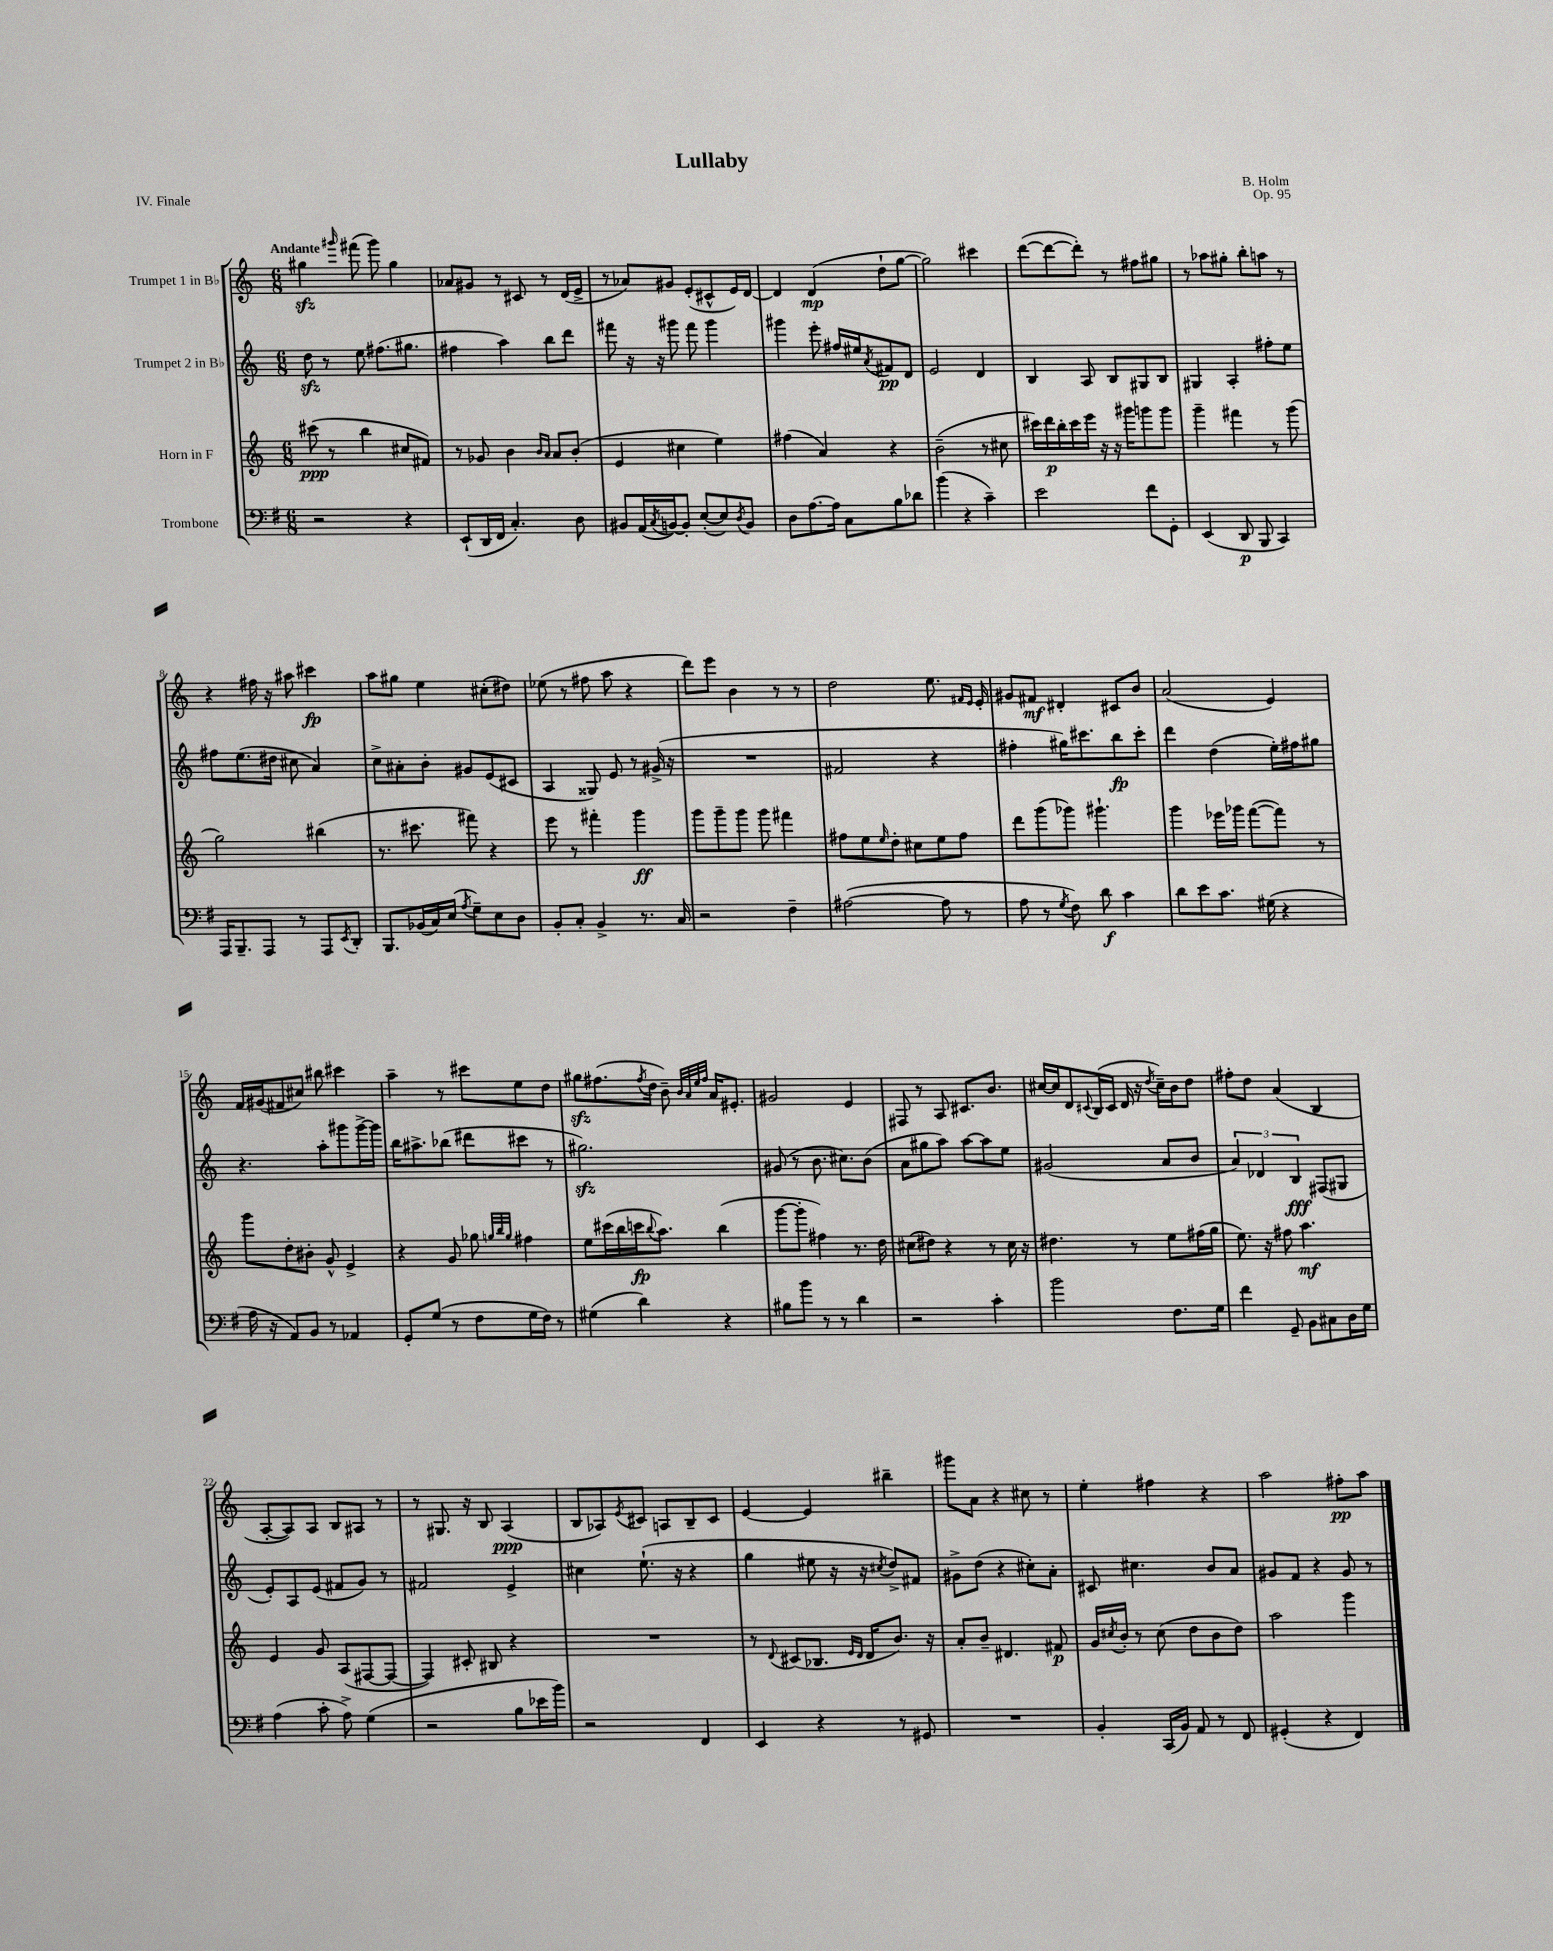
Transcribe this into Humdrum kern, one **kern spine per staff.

**kern	**kern	**kern	**kern
*staff4	*staff3	*staff2	*staff1
*clefF4	*clefG2	*clefG2	*clefG2
*k[f#]	*k[]	*k[]	*k[]
*M6/8	*M6/8	*M6/8	*M6/8
2r	(8ccc#	8dd	4gg#
.	8r	8r	.
.	.	.	16qqggg#
.	4bb	8ee	(8fff#
.	.	(8.ff#	8ggg#)
4r	8cc#	.	4gg#
.	.	8.gg#	.
.	8f#)	.	.
=	=	=	=
(8EE`	8r	4ff#	8a-
16DD	8g-	.	8g#
16FF#	.	.	.
4.C')	4b	4aa)	8r
.	.	.	8c#
.	16qqb	.	.
.	16qqa	.	.
.	8a	8bb	8r
8D	(8b'	8ddd	(16d
.	.	.	16e^
=	=	=	=
8BB#	4e	8fff#	8r
(16AA	.	16r	8a-)
8qC	.	.	.
[16BB)	.	16r	.
8BB']	4cc#	8ggg#	8g#
([8E'	.	8fff#	(8e'
8E])	4ee)	4ggg#	8c#^^
8qD	.	.	.
8BB	.	.	16e)
.	.	.	[16d
=	=	=	=
8D	(4ff#	4ggg#	4d]
[8.A	.	.	.
.	4a)	8eee'	(4d
16A]	.	.	.
8C	.	16ff#	.
.	.	16ee#	.
.	.	8qa	.
8B	4r	8f#	8dd`
8d-	.	8d	[8gg
=	=	=	=
(4b	(2b~	2e	2gg])
4r	.	.	.
4c~)	8r	4d	4ccc#
.	8cc#	.	.
=	=	=	=
2e	16ccc#)	4B	([8ddd
.	16ddd	.	.
.	16bb'	.	8ddd_
.	16ccc#	.	.
.	16eee	8A	8ddd'])
.	16r	.	.
.	16r	8B	8r
.	16ggg#	.	.
8f#	8ggg	8G#	8ff#
8GG'	8ggg	8B	8gg#
=	=	=	=
(4EE	4ggg~	4G#	8r
.	.	.	8aa-
8DD	4fff#	4A'	8gg#'
8BBB	.	.	8bb'
4CC)	8r	8ff#'	8aa
.	(8ggg	8ee	8r
=	=	=	=
16AAA	2gg)	8ff#	4r
8.BBB~	.	.	.
.	.	(8.ee	.
8AAA	.	.	16ff#
.	.	16dd#	16r
8r	.	8cc#	8aa#
8AAA	(4bb#	4a)	4ccc#
8qEE	.	.	.
8DD'	.	.	.
=	=	=	=
8.BBB	8.r	8cc^	8aa
.	.	8a#'	8gg#
(16BB-	8.ccc#	.	.
16C)	.	8b'	4ee
(16E	.	.	.
8qA	.	.	.
8G~)	8fff#)	8g#	.
8E	4r	(8e	(8cc#'
8D	.	8c#	8dd#)
=	=	=	=
8BB'	8eee	4A	(8ee-
8C'	8r	.	8r
4BB^	4fff#'	8G##)	8ff#
.	.	8e	8aa
8.r	4ggg	8r	4r
.	.	(16g#^	.
16C	.	16r	.
=	=	=	=
2r	8ggg	2.r	8ddd)
.	8ggg~	.	8eee
.	8ggg	.	4b
.	8ggg	.	.
4F#~	4fff#	.	8r
.	.	.	8r
=	=	=	=
([2A#	8ff#	2f#	2dd
.	8ee	.	.
.	16qqee	.	.
.	8dd'	.	.
.	8cc#	.	.
8A#]	8ee	4r	8.ee
8r	8ff#	.	.
.	.	.	16qqf#
.	.	.	16qqe
.	.	.	16e'
=	=	=	=
8A	8ddd	4ff#'	8g#
8r	(8ggg	.	8f#
8qG	.	.	.
8F#)	8ggg-)	16gg#)	4d#'
.	.	8.ccc#	.
8d	4.ggg#`	.	.
4c	.	8bb	8c#
.	.	8ccc#'	8b
=	=	=	=
8d	4ggg	4ddd	(2a
8e	.	.	.
8.c	16eee-	(4dd	.
.	16ggg-	.	.
.	([8fff	.	.
(16G#	.	.	.
4r	8fff])	16ee')	4e)
.	.	16ff#	.
.	8r	8gg#	.
=	=	=	=
16A	8ggg	4.r	16f
16r	.	.	(16g#
8AA)	8dd'	.	8f#
8BB	8b#'	.	8cc#)
8r	8g^^	8aa'	8bb#
4AA-	4e^	8ggg#	4ccc#
.	.	[16ggg#^	.
.	.	16ggg#]	.
=	=	=	=
8GG'	4r	16bb	4aa~
.	.	8.aa#^	.
(8G	.	.	.
8r	8g	(8bb-	8r
8F#	8gg-	8ddd#	8ccc#
.	32qqgg	.	.
.	32qqbb	.	.
.	32qqgg	.	.
16G	4ff#	8ccc#	8ee
16F#)	.	.	.
8r	.	8r	8dd
=	=	=	=
(4G#	8ee	2.gg#)	8gg#
.	(16ccc#	.	(8.ff#
.	16bb	.	.
4d)	16ccc	.	.
.	8qqbb	.	8qff#
.	8.aa)	.	16dd
.	.	.	8b~)
.	.	.	32qqb
.	.	.	32qqa
.	.	.	32qqee
.	.	.	32qqff#
4r	(4bb	.	16a
.	.	.	8.e#'
=	=	=	=
8B#	[8ggg	(8g#	2g#
8b	8ggg']	8r	.
8r	4ff#)	8.b	.
8r	.	.	.
.	.	8.cc#)	.
4d	8.r	.	4e
.	.	(8b	.
.	16dd	.	.
=	=	=	=
2r	(8cc#	8a	8F#
.	8dd#)	8gg#	8r
.	4r	8aa)	8A
.	.	[8aa	8.c#
4c'	8r	8aa]	.
.	.	.	8.b
.	16cc#	8ee	.
.	16r	.	.
=	=	=	=
2b	4.dd#	(2g#	[16cc#
.	.	.	16cc#]
.	.	.	8d
.	.	.	8qqc#
.	.	.	(16B
.	.	.	16c#
.	8r	.	16d
.	.	.	16r
.	.	.	8qdd
8.F#	8ee	8a	16cc#~)
.	.	.	16b
.	(16ff#	8b	8dd
16G	16gg	.	.
=	=	=	=
4f#	8.ee)	6a)	8ff#'
.	.	.	8dd
.	.	6d-	.
.	16r	.	.
8GG~	8ff#	.	(4a
.	.	6B	.
8BB	4.aa	.	.
8C#	.	(8F#	4B
16D	.	8G#	.
16G	.	.	.
=	=	=	=
(4A	4e	8e')	[8A'
.	.	8A	8A])
8c'	8g	(8e	8A
8A^)	(8A	8f#	8B
(4G	[8F#	8g)	8A#
.	8F#_	8r	8r
=	=	=	=
2r	4F#])	2f#	8r
.	.	.	8.G#
.	8c#'	.	.
.	.	.	16r
.	8B#	.	8B
8B	4r	4e^	(4A
16e-	.	.	.
16b)	.	.	.
=	=	=	=
2r	2.r	4cc#	8B
.	.	.	8A-)
.	.	.	8qe
.	.	(8.ee`	8c#
.	.	.	8A
.	.	16r	.
4FF#	.	4r	8B~
.	.	.	8c#
=	=	=	=
4EE	8r	4gg	[4e
.	8qqd	.	.
.	(8c#	.	.
4r	8.B-	8ee#	4e]
.	.	16r	.
.	16qqe	.	.
.	16qqd	.	.
.	16d	16r	.
.	.	8qcc#	.
8r	8.b)	8dd^)	4bb#~
8GG#	.	8f#	.
.	16r	.	.
=	=	=	=
2.r	8a'	8g#^	8ggg#
.	8b~	(8dd	8a
.	4.d#	4r	4r
.	.	8cc#')	8cc#
.	8f#	8a'	8r
=	=	=	=
4BB'	16g	8c#	4ee'
.	8qcc#	.	.
.	16b'	.	.
.	8r	4.cc#	.
(16CC	(8cc#	.	4ff#
16BB)	.	.	.
8AA	8dd	.	.
8r	8b	8b	4r
8FF#	8dd)	8a	.
=	=	=	=
(4GG#'	2aa	8g#	2aa
.	.	8f	.
4r	.	4r	.
4FF#)	4ggg	8g#	8ff#'
.	.	8r	8aa
==	==	==	==
*-	*-	*-	*-
